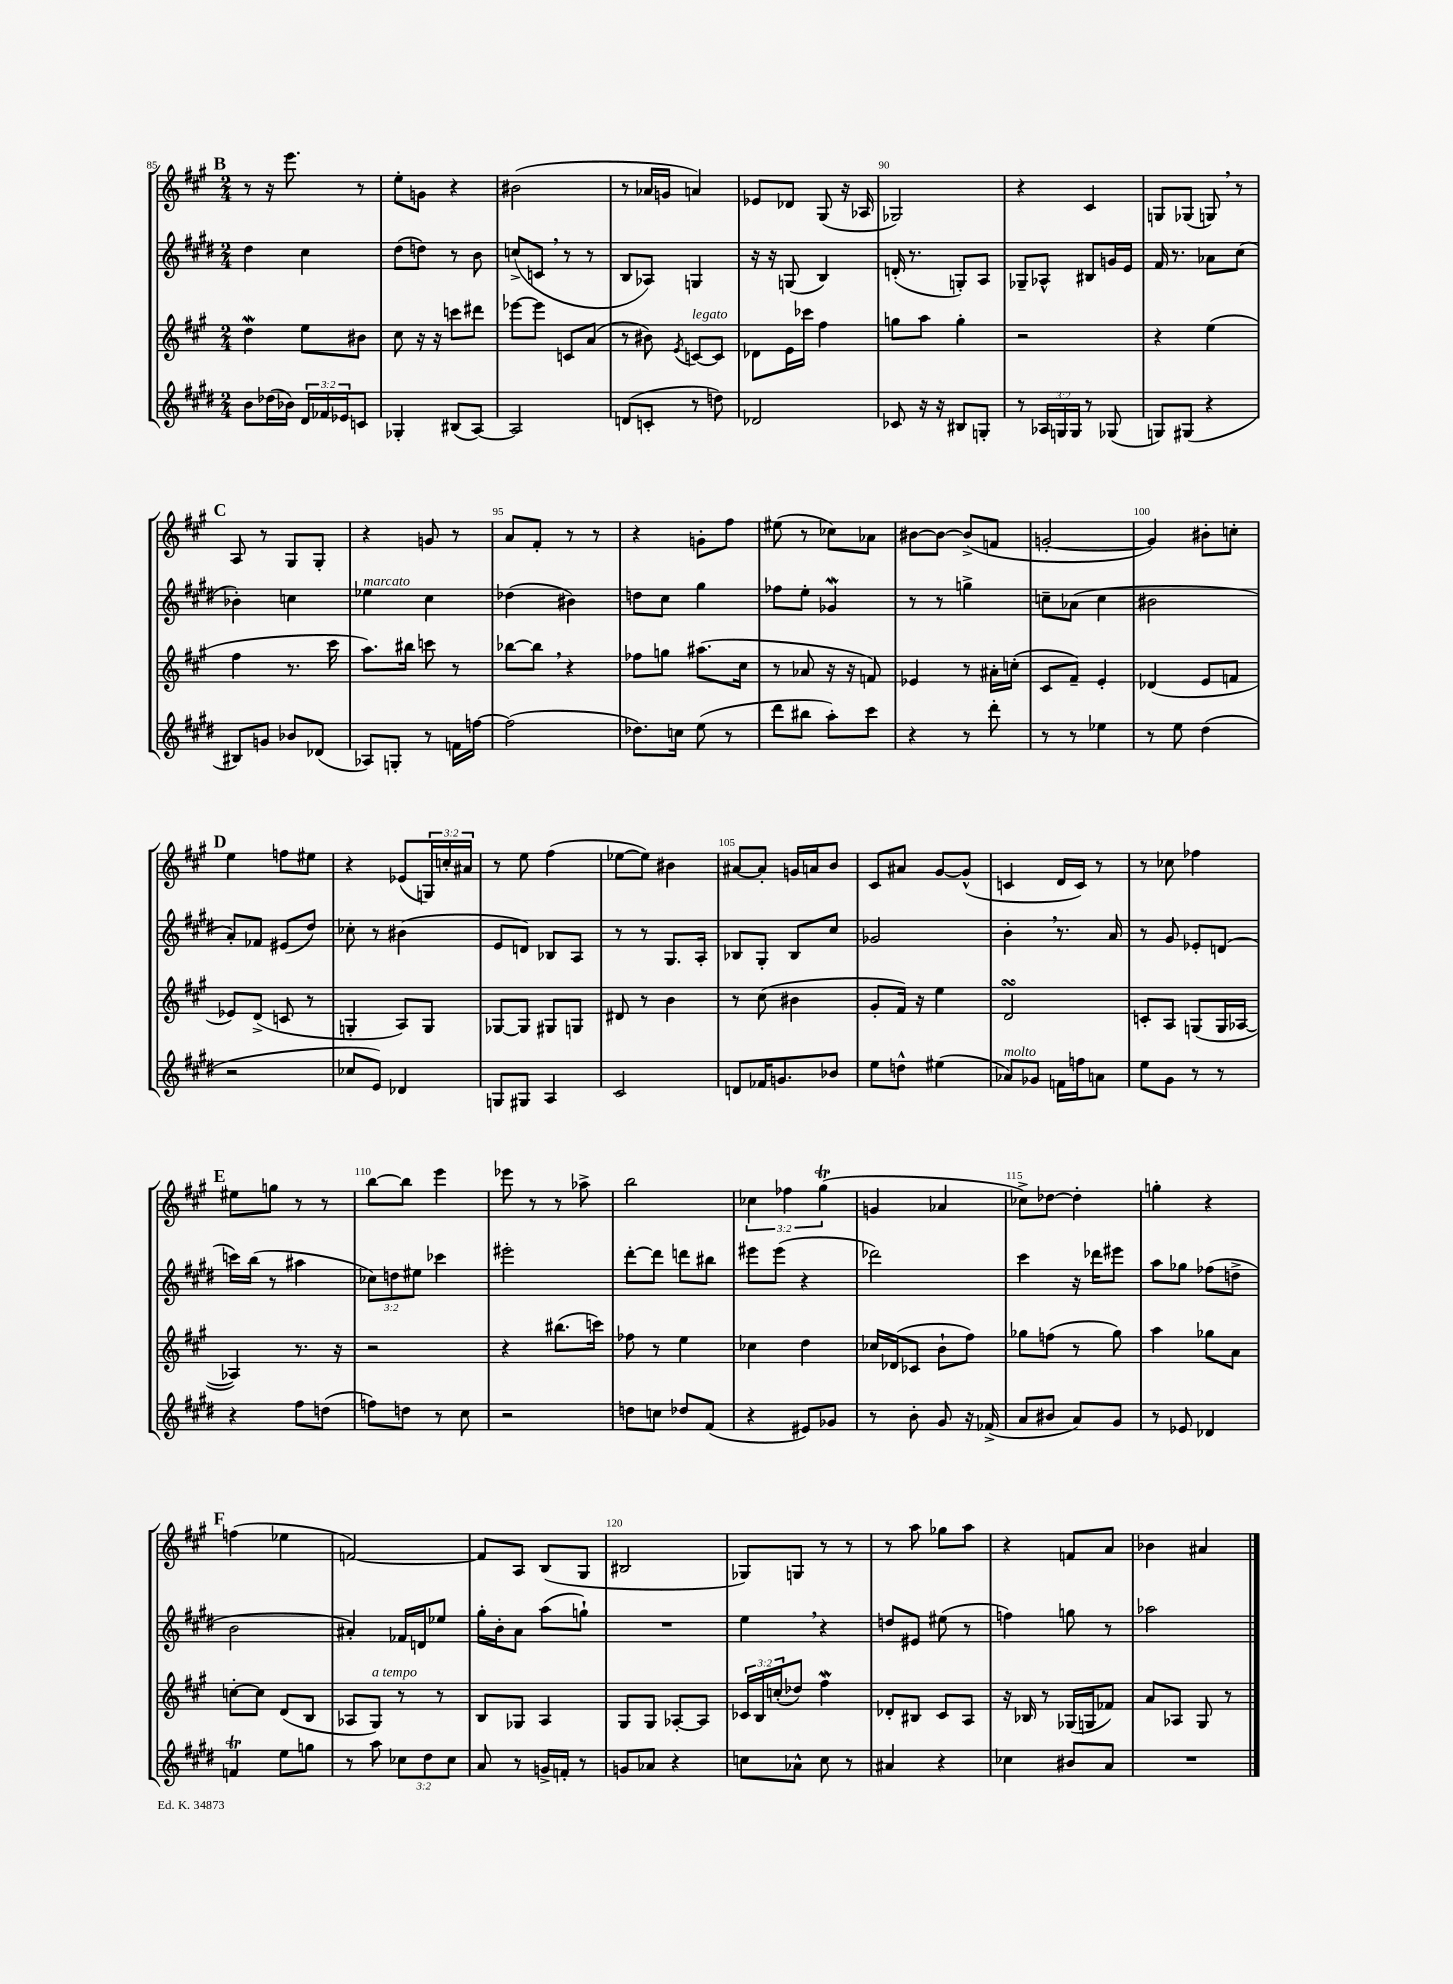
<<
\new StaffGroup <<
\new Staff = "s0" {
    \clef treble \key a \major \numericTimeSignature \time 2/4 \override Staff.TupletNumber.text = #tuplet-number::calc-fraction-text
    \mark \markup { \bold "B" } r8 r16 e'''8. r8 |
    e''8-. g'8 r4 |
    bis'2( |
    r8 aes'16 g'16 a'4) |
    ees'8 des'8 gis8( r16 aes16 |
    ges2) |
    r4 cis'4 |
    g8 ges8( g8) \breathe r8 |
    \mark \markup { \bold "C" } a8 r8 gis8 gis8-. |
    r4 g'8 r8 |
    a'8 fis'8-. r8 r8 |
    r4 g'8-. fis''8 |
    eis''8( r8 ces''8) aes'8 |
    bis'8~ bis'8~ bis'8->( f'8 |
    g'2~-. |
    g'4) bis'8-. c''8-. |
    \mark \markup { \bold "D" } e''4 f''8 eis''8 |
    r4 ees'8( \tuplet 3/2 { g16) c''16-. ais'16 } |
    r8 e''8 fis''4( |
    ees''8~ ees''8) bis'4 |
    ais'8~ ais'8-. g'16 a'16 b'8 |
    cis'8 ais'8 gis'8~ gis'8-^( |
    c'4 d'16 c'16) r8 |
    r8 ces''8 fes''4 |
    \mark \markup { \bold "E" } eis''8 g''8 r8 r8 |
    b''8~ b''8 e'''4 |
    ees'''8 r8 r8 aes''8-> |
    b''2 |
    \tuplet 3/2 { ces''4 fes''4 gis''4\trill( } |
    g'4 aes'4 |
    ces''8->) des''8~ des''4-. |
    g''4-. r4 |
    \mark \markup { \bold "F" } f''4( ees''4 |
    f'2~) |
    f'8 a8 b8( gis8 |
    bis2 |
    ges8) g8 r8 r8 |
    r8 a''8 ges''8 a''8 |
    r4 f'8 a'8 |
    bes'4 ais'4 \bar "|." |
}
\new Staff = "s1" {
    \clef treble \key e \major \numericTimeSignature \time 2/4 \override Staff.TupletNumber.text = #tuplet-number::calc-fraction-text
    \mark \markup { \bold "B" } dis''4 cis''4 |
    dis''8( d''8) r8 b'8 |
    c''8->( c'8 \breathe r8 r8 |
    b8 aes8) g4 |
    r16 r16 g8( b4) |
    d'16-.( r8. g8-.) a8 |
    ges8-- aes8-^ bis8 g'16 e'16 |
    fis'16 r8. aes'8 cis''8( |
    \mark \markup { \bold "C" } bes'4-.) c''4 |
    ees''4^\markup { \italic "marcato" } cis''4 |
    des''4( bis'4) |
    d''8 cis''8 gis''4 |
    fes''8 e''8-. ges'4\mordent |
    r8 r8 g''4-> |
    c''8-- aes'8( c''4 |
    bis'2 |
    \mark \markup { \bold "D" } a'8-.) fes'8 eis'8( dis''8) |
    ces''8-. r8 bis'4( |
    e'8 d'8) bes8 a8 |
    r8 r8 gis8. a16-. |
    bes8 gis8-. bes8 cis''8 |
    ges'2 |
    b'4-. \breathe r8. a'16 |
    r8 gis'8 ees'8-. d'8( |
    \mark \markup { \bold "E" } c'''16) b''16( r8 ais''4 |
    \tuplet 3/2 { ces''8) d''8 eis''8 } ces'''4 |
    eis'''2-. |
    dis'''8~-. dis'''8 d'''8 bis''8 |
    eis'''8 eis'''8( r4 |
    des'''2) |
    cis'''4 r16 des'''16 eis'''8 |
    a''8 ges''8 fes''8( d''8-> |
    \mark \markup { \bold "F" } b'2 |
    ais'4-.) fes'16 d'16 ees''8 |
    gis''16-. b'16-. a'8 a''8( g''8-!) |
    R2 |
    e''4 \breathe r4 |
    d''8 eis'8 eis''8( r8 |
    f''4) g''8 r8 |
    aes''2 \bar "|." |
}
\new Staff = "s2" {
    \clef treble \key a \major \numericTimeSignature \time 2/4 \override Staff.TupletNumber.text = #tuplet-number::calc-fraction-text
    \mark \markup { \bold "B" } d''4\mordent e''8 bis'8 |
    cis''8 r16 r16 c'''8 dis'''8 |
    ees'''8~ ees'''8 c'8 a'8( |
    r8 bis'8) \acciaccatura { e'8 } c'8~^\markup { \italic "legato" } c'8 |
    des'8 e'16 ces'''16 fis''4 |
    g''8 a''8 g''4-. |
    r2 |
    r4 e''4( |
    \mark \markup { \bold "C" } fis''4 r8. cis'''16 |
    a''8.) bis''16 c'''8 r8 |
    bes''8~ bes''8 \breathe r4 |
    fes''8 g''8 ais''8.( cis''16 |
    r8 aes'8 r16 r16 f'8) |
    ees'4 r8 ais'16-. c''16-.( |
    cis'8 fis'8--) e'4-. |
    des'4( e'8 f'8 |
    \mark \markup { \bold "D" } ees'8) d'8->( c'8 r8 |
    g4-. a8) g8 |
    ges8~ ges8 gis8 g8 |
    dis'8 r8 b'4 |
    r8 cis''8( bis'4 |
    gis'8-. fis'16) r16 e''4 |
    d'2\turn |
    c'8-. a8 g8( g16 aes16~ |
    \mark \markup { \bold "E" } aes4) r8. r16 |
    r2 |
    r4 bis''8.( c'''16) |
    fes''8 r8 e''4 |
    ces''4 d''4 |
    ces''16 des'16( ces'8 b'8-! fis''8) |
    ges''8 f''8( r8 ges''8) |
    a''4 ges''8 a'8 |
    \mark \markup { \bold "F" } c''8~-. c''8 d'8( b8 |
    aes8 gis8^\markup { \italic "a tempo" }) r8 r8 |
    b8 ges8 a4 |
    gis8 gis8 aes8~-. aes8 |
    \tuplet 3/2 { ces'16 b16 c''16-.( } des''8) fis''4\mordent |
    des'8-. bis8 cis'8 a8 |
    r16 bes16 r8 ges16( g16 fes'8) |
    a'8 aes8 gis8 r8 \bar "|." |
}
\new Staff = "s3" {
    \clef treble \key e \major \numericTimeSignature \time 2/4 \override Staff.TupletNumber.text = #tuplet-number::calc-fraction-text
    \mark \markup { \bold "B" } b'8 des''16( bes'16) \tuplet 3/2 { dis'16 fes'16 ees'16 } c'8 |
    ges4-. bis8( a8~) |
    a2 |
    d'8( c'8-. r8 d''8) |
    des'2 |
    ces'8 r16 r16 bis8 g8-. |
    r8 \tuplet 3/2 { aes16 g16 g16 } r8 ges8( |
    g8) gis8( r4 |
    \mark \markup { \bold "C" } bis8) g'8 bes'8 des'8( |
    aes8) g8-. r8 f'16 f''16~ |
    f''2( |
    des''8.) c''16 e''8( r8 |
    dis'''8 bis''8 a''8-.) cis'''8 |
    r4 r8 dis'''8-. |
    r8 r8 ees''4 |
    r8 e''8 dis''4( |
    \mark \markup { \bold "D" } r2 |
    ces''8 e'8) des'4 |
    g8 gis8 a4 |
    cis'2 |
    d'8 fes'16 g'8. bes'8 |
    e''8 d''8-^ eis''4( |
    aes'8^\markup { \italic "molto" }) ges'8 f'16 f''16 a'8 |
    e''8 gis'8 r8 r8 |
    \mark \markup { \bold "E" } r4 fis''8 d''8( |
    f''8) d''8 r8 cis''8 |
    r2 |
    d''8 c''8 des''8 fis'8( |
    r4 eis'8) ges'8 |
    r8 b'8-. gis'8 r16 fes'16->( |
    a'8 bis'8 a'8) gis'8 |
    r8 ees'8 des'4 |
    \mark \markup { \bold "F" } f'4\trill e''8 g''8 |
    r8 a''8 \tuplet 3/2 { ces''8 dis''8 ces''8 } |
    a'8 r8 g'16-> f'16-. r8 |
    g'8 aes'8 r4 |
    c''8 aes'8-^ c''8 r8 |
    ais'4 r4 |
    ces''4 bis'8 a'8 |
    R2 \bar "|." |
}
>>
>>
\layout { \context { \Score currentBarNumber = #85 \override BarNumber.break-visibility = ##(#f #t #t) barNumberVisibility = #(every-nth-bar-number-visible 5) } }
